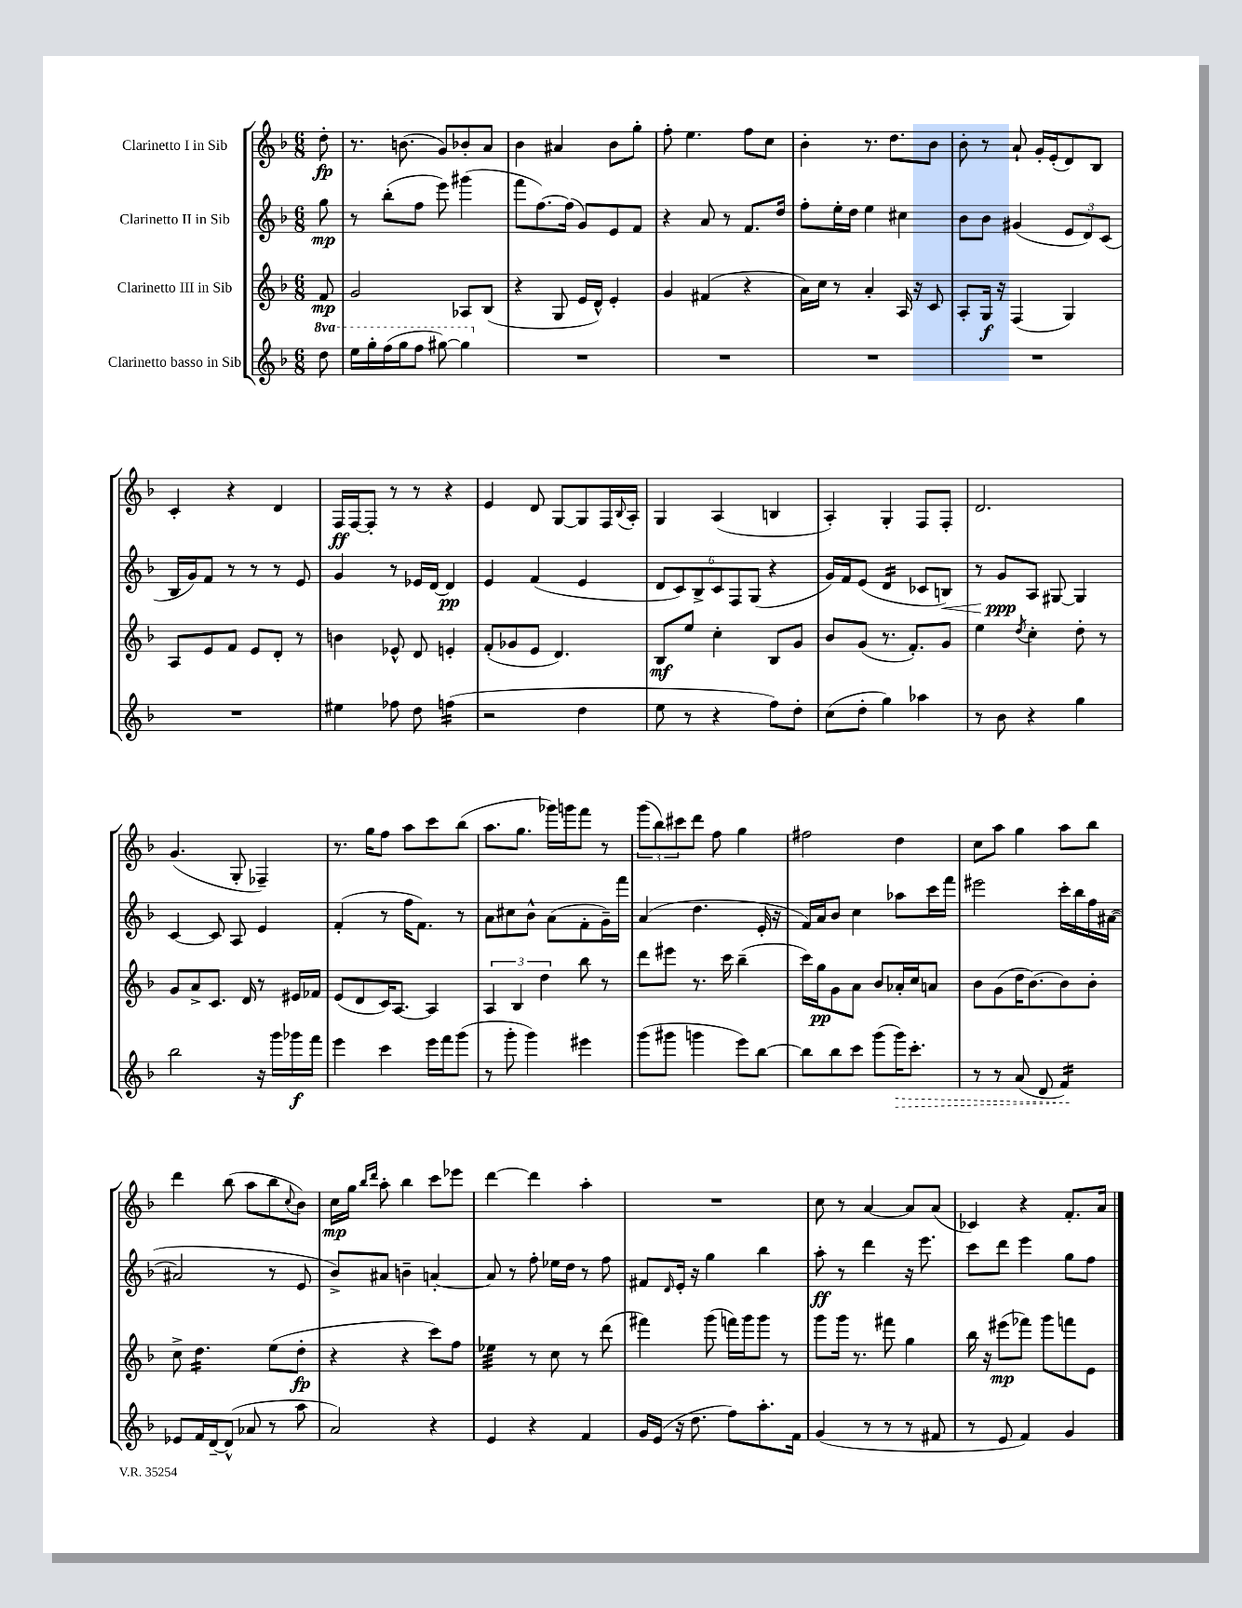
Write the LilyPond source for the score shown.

<<
\new StaffGroup <<
\new Staff = "s0" \with { instrumentName = "Clarinetto I in Sib" } {
    \clef treble \key f \major \numericTimeSignature \time 6/8 \partial 8
    d''8-.\fp |
    r8. b'8.( g'8) bes'8-. a'8 |
    bes'4 ais'4 bes'8 g''8-. |
    f''8-. e''4. f''8 c''8 |
    bes'4-. r8. d''8. bes'8 |
    bes'8-. r8 a'8-! g'16-. e'16-.( d'8) bes8 |
    c'4-. r4 d'4 |
    f16\ff f16~ f8-. r8 r8 r4 |
    e'4 d'8 g8~ g8 f16 \appoggiatura { bes8 } a16-. |
    g4 a4( b4 |
    a4-.) g4-. f8 f8-. |
    d'2. |
    g'4.( g8-. fes4--) |
    r8. g''16 f''8 a''8 c'''8 bes''8( |
    a''8. g''8. ges'''16) g'''16 f'''8 r8 |
    \tuplet 3/2 { g'''8( bes''8) cis'''8 } d'''8 f''8 g''4 |
    fis''2 d''4 |
    c''8 a''8 g''4 a''8 bes''8 |
    d'''4 bes''8( a''8 bes''8 \appoggiatura { c''8 } bes'8) |
    c''16\mp g''16 \grace { bes''16 d'''16 } a''8-. bes''4 c'''8 ees'''8 |
    d'''4~ d'''4 a''4-. |
    R2. |
    c''8 r8 a'4~ a'8 a'8( |
    ces'4) r4 f'8.-. a'16 \bar "|." |
}
\new Staff = "s1" \with { instrumentName = "Clarinetto II in Sib" } {
    \clef treble \key f \major \numericTimeSignature \time 6/8 \partial 8
    g''8\mp |
    r8 bes''8-.( f''8 e'''8) gis'''4( |
    f'''8 f''8.~) f''16( g'8) e'8 f'8 |
    r4 a'8 r8 f'8. d''16 |
    f''8-. e''16-. d''16 e''4 cis''4 |
    bes'8 bes'8 gis'4( \tuplet 3/2 { e'8 d'8) c'8( } |
    bes16 g'16) f'8 r8 r8 r8 e'8 |
    g'4 r8 ees'16 d'16~ d'4\pp |
    e'4 f'4( e'4 |
    \tuplet 6/4 { d'8 c'8) bes8-> c'8 f8 g8( } r4 |
    g'16) f'16 e'8( d'4:16 ces'8 b8\<) |
    r8 g'8\ppp\! a8 gis8~ gis4 |
    c'4~ c'8 a8 e'4 |
    f'4-.( r8 f''16 f'8.) r8 |
    a'8 cis''8 bes'8-^ a'8( f'8-. g'16--) f'''16 |
    a'4( d''4. e'16-. r16 |
    f'16) a'16 bes'8 c''4 aes''8 c'''16 f'''16 |
    eis'''2 c'''16-. bes''16 f''16 ais'16~( |
    ais'2 r8 e'8 |
    bes'8->) ais'8 b'4-- a'4~-. |
    a'8 r8 f''8-. ees''16 d''16 r8 f''8 |
    fis'8 \grace { d'16 } e'16-. r16 g''4 bes''4 |
    a''8-.\ff r8 d'''4 r16 e'''8. |
    c'''8 d'''8 e'''4 g''8 f''8 \bar "|." |
}
\new Staff = "s2" \with { instrumentName = "Clarinetto III in Sib" } {
    \clef treble \key f \major \numericTimeSignature \time 6/8 \partial 8
    f'8\mp |
    g'2 aes8 bes8( |
    r4 g8 e'16 d'16-^) e'4-. |
    g'4 fis'4( r4 |
    a'16) c''16 r8 a'4-. a16 r16 c'8 |
    a8-. g16\f r16 f4( g4) |
    a8 e'8 f'8 e'8 d'8-. r8 |
    b'4 ees'8-^ d'8 e'4-. |
    f'8-.( ges'8 e'8 d'4.) |
    bes8\mf e''8 c''4-. bes8 g'8 |
    bes'8 g'8( r8. f'8.-.) g'8 |
    e''4 \acciaccatura { d''8 } c''4-. d''8-. r8 |
    g'8 a'8-> c'8. d'16 r8 eis'16 fes'16 |
    e'8( d'8 c'16) a8.~ a4 |
    \tuplet 3/2 { a4 bes4 d''4 } bes''8 r8 |
    d'''8 eis'''8 r8. c'''16 bes''4--( |
    c'''16) g''16\pp g'8 a'8 bes'8 aes'16-. c''16 a'8 |
    bes'8 g'8( d''16 bes'8.~) bes'8 bes'8-. |
    c''8-> d''4.:16 e''8( d''8-.\fp |
    r4 r4 c'''8) f''8 |
    ees''4:32 r8 c''8 r8 d'''8( |
    fis'''4) g'''8( f'''16) g'''16 g'''8 r8 |
    g'''8 g'''16 r8. fis'''8 g''4 |
    bes''16 r16 eis'''8\mp( fes'''8) g'''8 f'''8 e'8 \bar "|." |
}
\new Staff = "s3" \with { instrumentName = "Clarinetto basso in Sib" } {
    \clef treble \key f \major \numericTimeSignature \time 6/8 \set Staff.ottavationMarkups = #ottavation-simple-ordinals \partial 8
    \ottava #1 d'''8 |
    e'''16 g'''16-. f'''16( g'''16 f'''8 gis'''8~) gis'''4 \ottava #0 |
    R2. |
    R2. |
    R2. |
    R2. |
    R2. |
    eis''4 fes''8 d''8 f''4:16( |
    r2 d''4 |
    e''8 r8 r4 f''8) d''8-. |
    c''8( d''8-. g''4) aes''4 |
    r8 bes'8 r4 g''4 |
    bes''2 r16 g'''16 ges'''16\f f'''16 |
    e'''4 c'''4 e'''16 f'''16 g'''8( |
    r8 g'''8-. g'''4) eis'''4 |
    g'''8( gis'''8 g'''4 e'''8) bes''8~ |
    bes''8 bes''8 c'''8 g'''8( \once \override Hairpin.style = #'dashed-line g'''16\>) c'''8.-. |
    r8 r8 a'8( d'8 f'4:16\!) |
    ees'8 f'16 d'16~-- d'8-^( aes'8 r8 a''8 |
    a'2) r4 |
    e'4 r4 f'4 |
    g'16 e'16( r16 d''8. f''8) a''8.-. f'16 |
    g'4( r8 r8 r8 fis'8 |
    r8 e'8 f'4) g'4 \bar "|." |
}
>>
>>
\layout { \context { \Score \remove "Bar_number_engraver" } }
